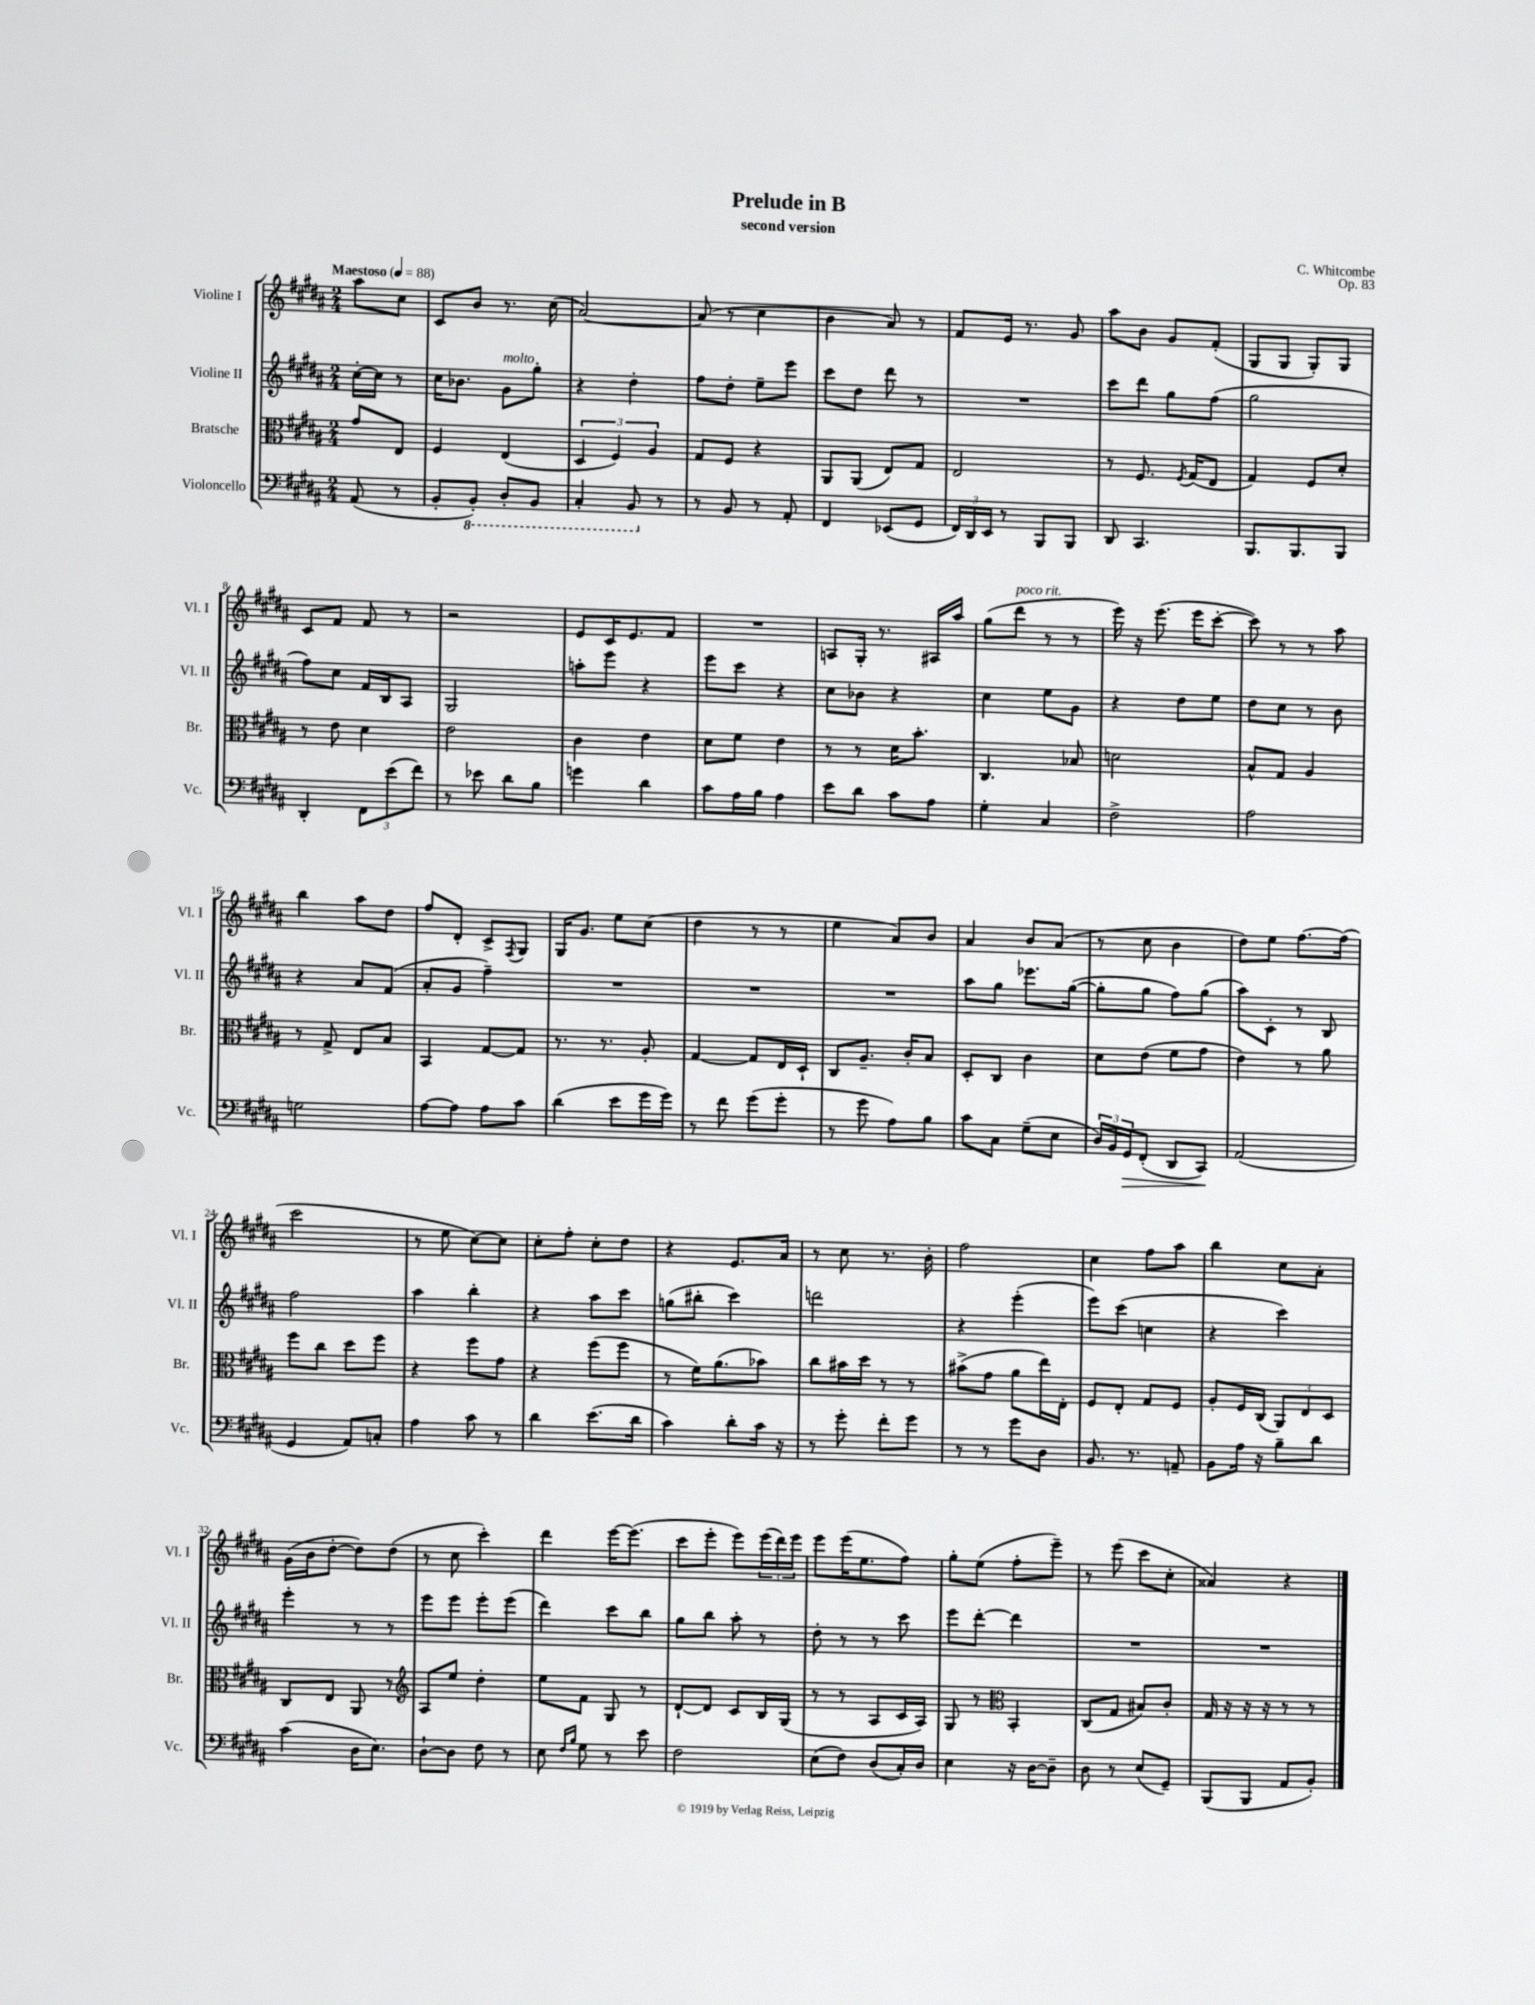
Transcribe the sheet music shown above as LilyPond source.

\header { title = "Prelude in B" composer = "C. Whitcombe" subtitle = "second version" opus = "Op. 83" }
<<
\new StaffGroup <<
\new Staff = "s0" \with { instrumentName = "Violine I" shortInstrumentName = "Vl. I" } {
    \clef treble \key b \major \numericTimeSignature \time 2/4 \partial 4 \tempo "Maestoso" 4 = 88
    ais''8 cis''8 |
    cis'8 b'8 r8. cis''16( |
    ais'2~) |
    ais'8( r8 cis''4 |
    b'4 ais'8) r8 |
    fis'8 e'16 r8. gis'8 |
    ais''8 b'8 gis'8 fis'8-.( |
    gis8 gis8 gis8-.) gis8 |
    cis'8 fis'8 fis'8 r8 |
    r2 |
    e'8 cis'16 e'8. fis'8 |
    R2 |
    a8 gis16-. r8. ais16 ais''16 |
    gis''8( dis'''8^\markup { \italic "poco rit." } r8 r8 |
    e'''16) r16 e'''8.( e'''16 cis'''8~-. |
    cis'''8) r8 r8 ais''8 |
    b''4 ais''8 dis''8 |
    fis''8 dis'8-. cis'8-> \acciaccatura { fis8 } gis8 |
    gis16 gis'8. e''8 cis''8( |
    dis''4 r8 r8 |
    e''4 ais'8) b'8 |
    ais'4 b'8 ais'8( |
    r8 cis''8 b'4 |
    dis''8) e''8 fis''8.~ fis''16( |
    cis'''2 |
    r8 e''8 cis''8~) cis''8 |
    cis''8-. fis''8-. cis''8-. dis''8 |
    r4 e'8. ais'16 |
    r8 cis''8 r8. b'16-. |
    fis''2 |
    cis''4 fis''8 ais''8 |
    b''4 cis''8 ais'8-. |
    gis'16( b'16 dis''8~-. dis''8) dis''8( |
    r8 cis''8 cis'''4-.) |
    dis'''4 e'''16~ e'''8.( |
    cis'''8 e'''8-. e'''8) \tuplet 3/2 { e'''16( dis'''16) e'''16 } |
    e'''8 e'''16( e''8. fis''8) |
    gis''8-. e''8( fis''8-. e'''8--) |
    r8 e'''8( cis'''8 cis''8-. |
    aisis'4) r4 \bar "|." |
}
\new Staff = "s1" \with { instrumentName = "Violine II" shortInstrumentName = "Vl. II" } {
    \clef treble \key b \major \numericTimeSignature \time 2/4 \partial 4
    cis''16~-. cis''16 r8 |
    cis''16 bes'8. gis'8^\markup { \italic "molto" } gis''8-. |
    r4 dis''4-. |
    fis''8 dis''8-. e''8-- e'''8 |
    cis'''8 dis''8 dis'''8 r8 |
    R2 |
    cis'''8 dis'''8 gis''8 fis''8( |
    gis''2 |
    fis''8) cis''8 fis'16 b16 ais8 |
    gis2 |
    a''8-. e'''8 r4 |
    e'''8 cis'''8 r4 |
    cis''8 bes'8 r4 |
    cis''4 e''8 gis'8 |
    r4 dis''8 e''8 |
    dis''8 cis''8 r8 b'8 |
    r4 ais'8 fis'8( |
    ais'8-. gis'8 fis''4--) |
    R2 |
    R2 |
    R2 |
    ais''8 gis''8 ees'''8. gis''16~( |
    gis''8-. gis''8 fis''8) gis''8( |
    ais''8) cis'8-. r8 b8 |
    fis''2 |
    ais''4 b''4-. |
    r4 ais''8 cis'''8 |
    g''8( bis''8-. cis'''4) |
    d'''2 |
    r4 e'''4-.( |
    e'''8) cis'''8( c''4 |
    r4 cis'''4) |
    e'''4-. r8 r8 |
    e'''8 e'''8 e'''8-. e'''8( |
    dis'''4) cis'''8 b''8 |
    gis''8 b''8 ais''8-. r8 |
    dis''8-. r8 r8 cis'''8 |
    e'''8 dis'''8~-. dis'''4 |
    R2 |
    R2 \bar "|." |
}
\new Staff = "s2" \with { instrumentName = "Bratsche" shortInstrumentName = "Br." } {
    \clef alto \key b \major \numericTimeSignature \time 2/4 \partial 4
    gis'8 e8 |
    fis4 e4( |
    \tuplet 3/2 { dis4 fis4) ais4 } |
    gis8 fis8 r4 |
    ais,8 ais,8( e8) gis8 |
    e2 |
    r8 fis8. \acciaccatura { fis8 } gis16( e8 |
    gis4) fis8 dis'8-. |
    r8 e'8 dis'4 |
    e'2 |
    cis'4 e'4 |
    dis'8 fis'8 e'4 |
    r8 r8 dis'16 b'8.-. |
    cis4. bes8 |
    d'2 |
    b8-^ gis8 ais4 |
    r8 gis8-> e8 b8 |
    b,4 gis8~ gis8 |
    r8. r8. ais8-. |
    gis4~ gis8 e16 dis16-! |
    cis8 ais8.-- cis'16-. b8 |
    dis8-. cis8 cis'4 |
    dis'8 e'8( fis'8 gis'8 |
    e'4) r8 ais'8 |
    fis''8 cis''8 dis''8 fis''8 |
    r4 fis''8 gis'8 |
    r4 fis''8( fis''8 |
    r8 fis'16) ais'8.( bes'8) |
    cis''8 bis'16 dis''16 r8 r8 |
    bis'8->( gis'8 ais'8 e''16) e16-. |
    fis8 e8-. gis8 fis8 |
    ais8-. fis16 cis16( \tuplet 3/2 { ais,8) e8 dis8 } |
    cis8 e8 ais,8 r8 |
    \clef treble ais8 e''8 dis''4-. |
    e''8 fis'8 gis8 r8 |
    dis'8~-! dis'8 cis'8 b16 gis16( |
    r8 r8 ais8 cis'16 ais16) |
    gis8 r8 \clef alto b,4-. |
    cis8( gis8 bis8) cis'8-. |
    gis16 r16 r16 r16 r8 r8 \bar "|." |
}
\new Staff = "s3" \with { instrumentName = "Violoncello" shortInstrumentName = "Vc." } {
    \clef bass \key b \major \numericTimeSignature \time 2/4 \partial 4
    ais,8( r8 |
    b,8-. \ottava #-1 b,,8-.) dis,8-. b,,8 |
    cis,4-. b,,8 \ottava #0 r8 |
    r8 b,8 r8 ais,8-. |
    fis,4 ees,8( gis,8 |
    \tuplet 3/2 { fis,16) dis,16 e,16 } r8 b,,8 b,,8 |
    dis,8 cis,4. |
    b,,8. b,,8. b,,8 |
    dis,4-. \tuplet 3/2 { fis,8 e'8( fis'8) } |
    r8 ees'8 dis'8 b8 |
    g'4 dis'4 |
    cis'8 ais16 b16 ais4 |
    e'8 dis'8 cis'8 ais8 |
    gis4-. cis4 |
    fis2-> |
    ais2 |
    g2 |
    ais8~ ais8 ais8 cis'8 |
    dis'4( e'8 gis'16 gis'16) |
    r8 fis'8 gis'8( gis'8-. |
    r8 gis'8 ais8) b8 |
    cis'8 cis8 gis8--( e8 |
    \tuplet 3/2 { dis16) b,16 gis,16\> } fis,8-.( dis,8 cis,8\!) |
    ais,2( |
    gis,4 ais,8) c8-. |
    ais4 cis'8 r8 |
    dis'4 e'8.( dis'16 |
    cis'4) dis'8-. cis'16 r16 |
    r8 gis'8-. fis'8-. gis'8 |
    r8 r8 gis'8 dis8 |
    b,8. r8. a,8-- |
    b,8 ais16 r16 b8-- dis'8 |
    cis'4( dis16 e8.) |
    dis8~-! dis8 fis8 r8 |
    e8 \grace { fis16 b16 } gis8 r8 e'8 |
    fis2 |
    e8( fis8) dis8( cis16-.) dis16 |
    e4 r16 dis16~ dis8-- |
    dis8 r8 e8( gis,8--) |
    b,,8( b,,8 ais,8 b,8-.) \bar "|." |
}
>>
>>
